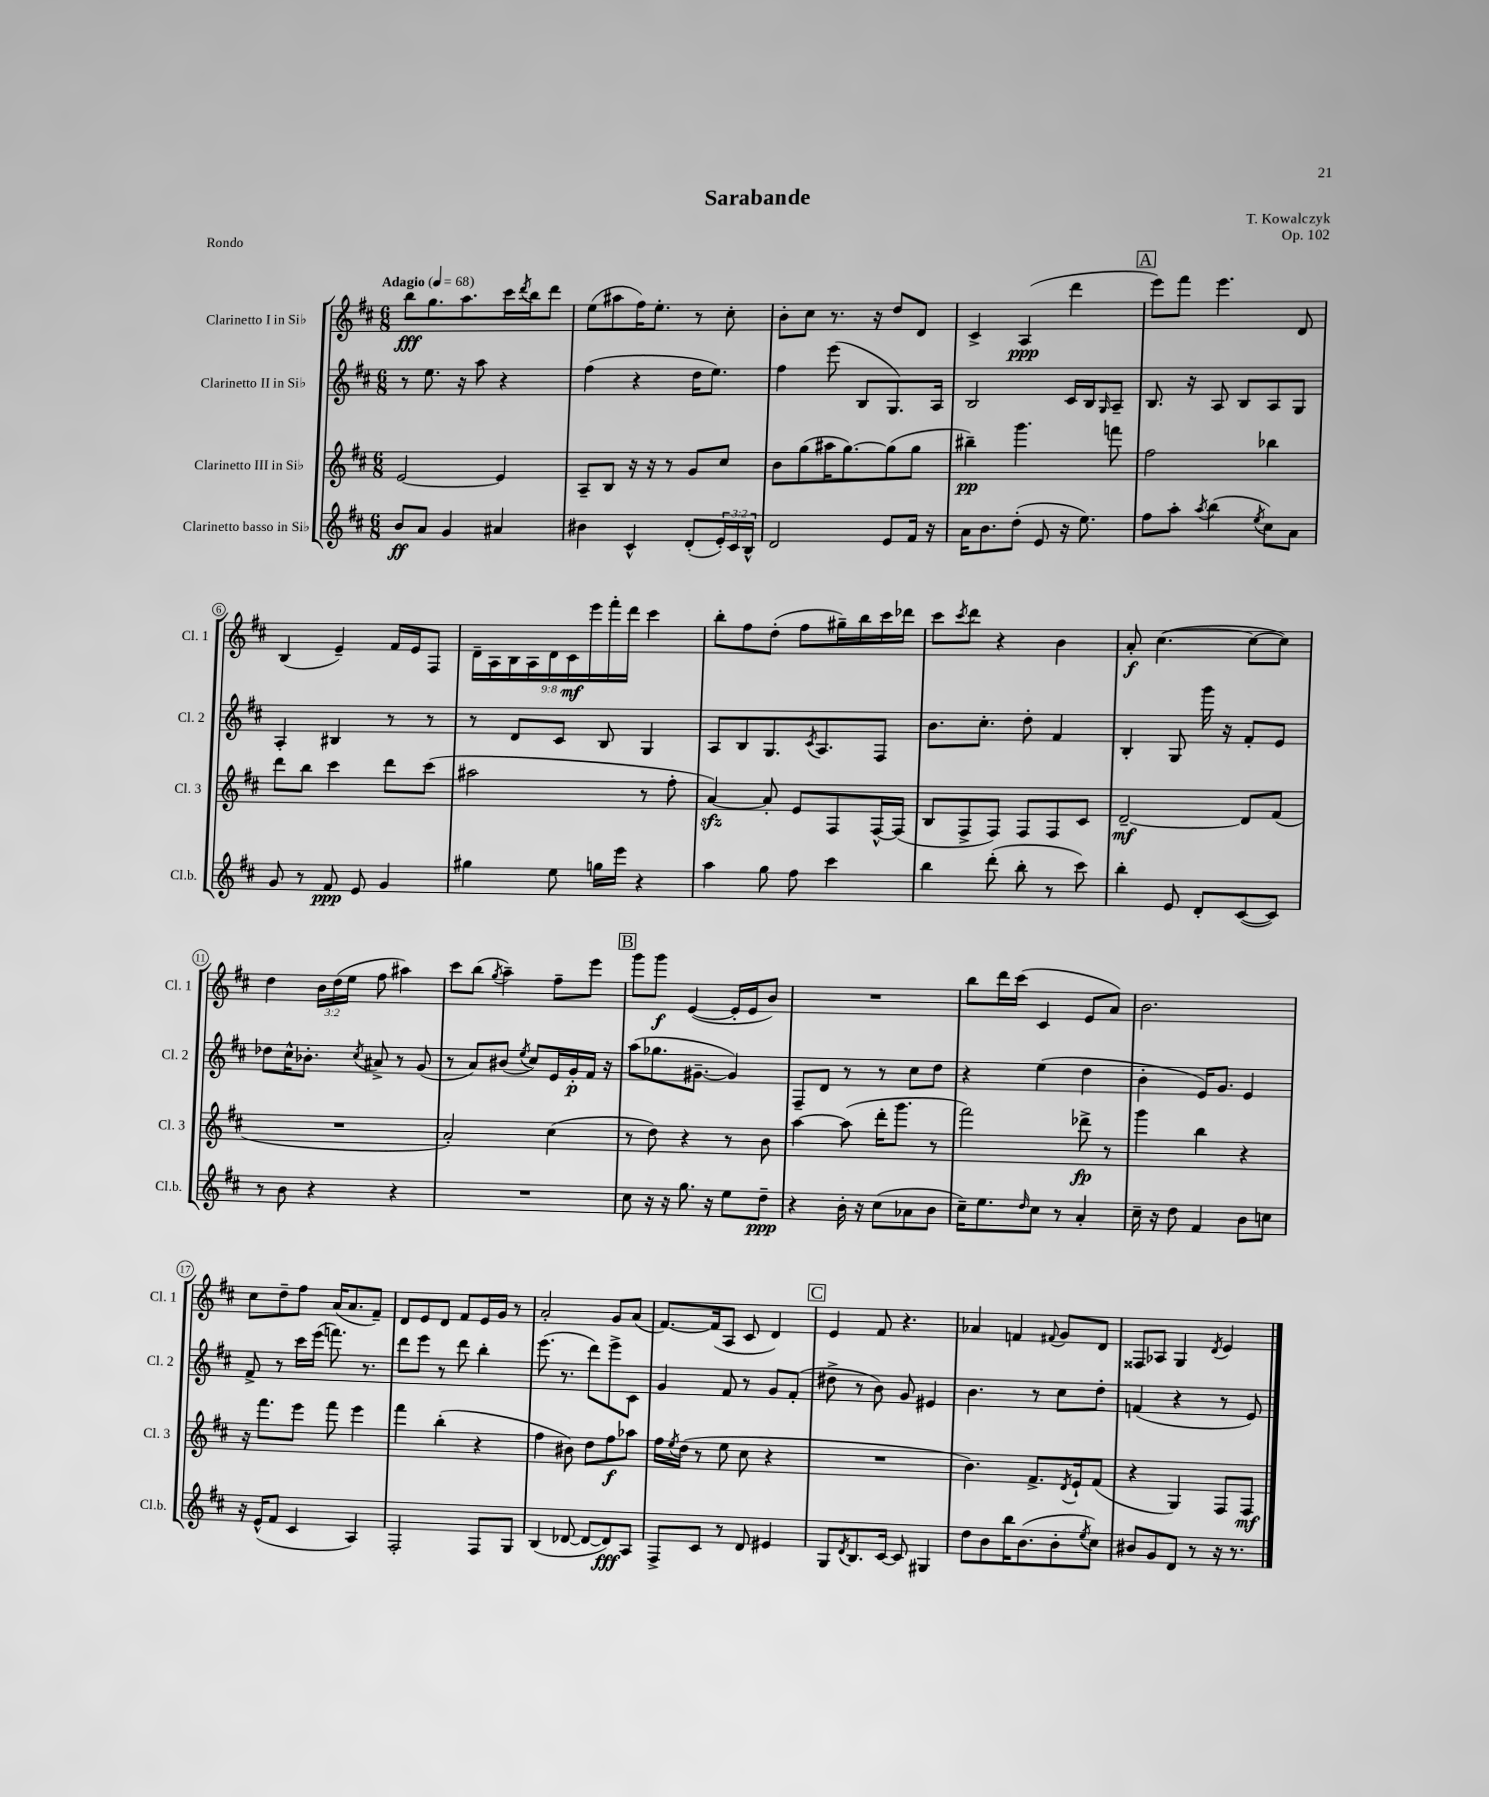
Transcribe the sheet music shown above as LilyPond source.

\header { title = "Sarabande" composer = "T. Kowalczyk" opus = "Op. 102" piece = "Rondo" }
<<
\new StaffGroup <<
\new Staff = "s0" \with { instrumentName = "Clarinetto I in Sib" shortInstrumentName = "Cl. 1" } {
    \clef treble \key d \major \numericTimeSignature \time 6/8 \override Staff.TupletNumber.text = #tuplet-number::calc-fraction-text \tempo "Adagio" 4 = 68
    b''8\fff g''8. a''8. cis'''16 \acciaccatura { d'''8 } b''16 d'''8 |
    e''8( ais''8 fis''16) e''8.-. r8 cis''8-. |
    b'8-. cis''8 r8. r16 d''8 d'8 |
    cis'4-> a4\ppp( d'''4 |
    \mark \markup { \box "A" } e'''8) fis'''8 e'''4. d'8 |
    b4( e'4--) fis'16 e'16 fis8 |
    \tuplet 9/8 { d'16-- a16 b16 a16 d'16 cis'16\mf e'''16 fis'''16-. d'''16 } cis'''4 |
    b''8-. fis''8 d''8-.( fis''8 gis''16--) b''16 cis'''16 des'''16 |
    cis'''8 \acciaccatura { cis'''8 } d'''8 r4 b'4 |
    a'8-.\f cis''4.~( cis''8~ cis''8) |
    d''4 \tuplet 3/2 { b'16 d''16( e''16 } fis''8 ais''4) |
    cis'''8 b''8( \acciaccatura { g''8 } a''4--) fis''8-- e'''8 |
    \mark \markup { \box "B" } g'''8 g'''8\f e'4~( e'16-. e'16 b'8) |
    R2. |
    b''8 d'''16 cis'''16( cis'4 e'8 a'8) |
    b'2. |
    cis''8 d''8-- fis''8 a'16( a'8. fis'8--) |
    d'8 e'8 d'8 fis'8 e'16 g'16 r8 |
    a'2-. g'8 a'8( |
    fis'8.~) fis'16( a8 cis'8 d'4) |
    \mark \markup { \box "C" } e'4 fis'8 r4. |
    aes'4 f'4 \appoggiatura { fis'8 } g'8 d'8 |
    fisis8 aes8 g4 \acciaccatura { d'8 } e'4 \bar "|." |
}
\new Staff = "s1" \with { instrumentName = "Clarinetto II in Sib" shortInstrumentName = "Cl. 2" } {
    \clef treble \key d \major \numericTimeSignature \time 6/8
    r8 e''8. r16 a''8 r4 |
    fis''4( r4 d''16 e''8.) |
    fis''4 e'''8( b8 g8.) a16 |
    b2 cis'16 b16 \grace { g16 } a8-- |
    \mark \markup { \box "A" } b8. r16 a8 b8 a8 g8 |
    a4-. bis4 r8 r8 |
    r8 d'8 cis'8 b8 g4 |
    a8 b8 g8. \acciaccatura { cis'8 } a8. fis8 |
    b'8. cis''8.-. d''8-. fis'4 |
    b4-. g8 g'''16 r16 fis'8-. e'8 |
    des''8 cis''16-^ bes'8.-. \acciaccatura { cis''8 } ais'8-> r8 g'8( |
    r8 a'8) bis'8( \acciaccatura { e''8 } cis''8) e'16 g'16-.\p fis'16 r16 |
    \mark \markup { \box "B" } a''8( ges''8. gis'8.~-- gis'4) |
    fis8-- d'8 r8 r8 cis''8 d''8 |
    r4 e''4( d''4 |
    b'4-. e'16) g'8. e'4 |
    fis'8-> r8 cis'''16 e'''16( f'''8.) r8. |
    d'''8 e'''8 r8 d'''8 b''4-. |
    e'''8.( r8. d'''8) e'''8-> cis'8 |
    g'4 fis'8 r8 g'8 fis'8-.( |
    \mark \markup { \box "C" } dis''8-> r8 b'8) g'8 eis'4 |
    b'4. r8 cis''8 d''8-. |
    f'4( r4 r8 e'8) \bar "|." |
}
\new Staff = "s2" \with { instrumentName = "Clarinetto III in Sib" shortInstrumentName = "Cl. 3" } {
    \clef treble \key d \major \numericTimeSignature \time 6/8
    e'2~ e'4 |
    a8-- b8 r16 r16 r8 g'8 cis''8 |
    b'8 g''8( ais''16 g''8.~) g''8( g''8 |
    bis''4--\pp) g'''4. f'''8 |
    \mark \markup { \box "A" } fis''2 bes''4 |
    d'''8 b''8 cis'''4 d'''8 cis'''8( |
    ais''2 r8 fis''8-. |
    a'4~\sfz) a'8-. e'8 fis8 fis16~-^ fis16( |
    b8 fis8-> fis8) fis8 fis8 cis'8 |
    d'2~--\mf d'8 fis'8( |
    R2. |
    a'2-.) cis''4( |
    \mark \markup { \box "B" } r8 d''8) r4 r8 b'8 |
    a''4~ a''8( d'''16-. g'''8. r8 |
    fis'''2) des'''8->\fp r8 |
    g'''4 b''4 r4 |
    r16 fis'''8. e'''8 fis'''8 e'''4 |
    fis'''4 b''4-.( r4 |
    fis''4 bis'8) d''8 fis''8\f aes''8 |
    fis''16 \acciaccatura { e''8 } d''16( r8 e''8 cis''8 r4 |
    \mark \markup { \box "C" } R2. |
    b'4.) fis'8.-> \acciaccatura { d'8 } e'16-! fis'8( |
    r4 g4) fis8 fis8\mf \bar "|." |
}
\new Staff = "s3" \with { instrumentName = "Clarinetto basso in Sib" shortInstrumentName = "Cl.b." } {
    \clef treble \key d \major \numericTimeSignature \time 6/8 \override Staff.TupletNumber.text = #tuplet-number::calc-fraction-text
    b'8\ff a'8 g'4 ais'4 |
    bis'4 cis'4-^ d'8-.( \tuplet 3/2 { e'16-.) cis'16 b16-^ } |
    d'2 e'8 fis'16 r16 |
    a'16 b'8. d''8-.( e'8 r16 e''8.) |
    \mark \markup { \box "A" } fis''8 a''8-. \acciaccatura { a''8 } b''4( \acciaccatura { e''8 } cis''8) a'8 |
    g'8 r8 fis'8\ppp e'8 g'4 |
    gis''4 e''8 g''16 e'''16 r4 |
    a''4 g''8 fis''8 cis'''4 |
    b''4 d'''8-.( b''8-. r8 cis'''8) |
    b''4-. e'8 d'8-. cis'8~( cis'8) |
    r8 b'8 r4 r4 |
    R2. |
    \mark \markup { \box "B" } cis''8 r16 r16 g''8. r16 e''8 d''8--\ppp |
    r4 b'16-. r16 cis''8( aes'8 b'8 |
    cis''16--) e''8. \grace { d''16 } cis''8 r8 a'4-. |
    cis''16-- r16 d''8 fis'4 b'8 c''8 |
    r16 e'16-^( fis'8 cis'4 a4) |
    fis2-. fis8 g8 |
    b4( des'8~ des'8~ des'8\fff) a8 |
    fis8-> cis'8 r8 d'8 eis'4 |
    \mark \markup { \box "C" } g8 \acciaccatura { d'8 } b8. cis'16~ cis'8 gis4 |
    d''8 b'8 b''16 b'8.( b'8-. \acciaccatura { e''8 } cis''8) |
    bis'8 g'8 d'8 r8 r16 r8. \bar "|." |
}
>>
>>
\layout { \context { \Score \override BarNumber.stencil = #(make-stencil-circler 0.1 0.3 ly:text-interface::print) } }
